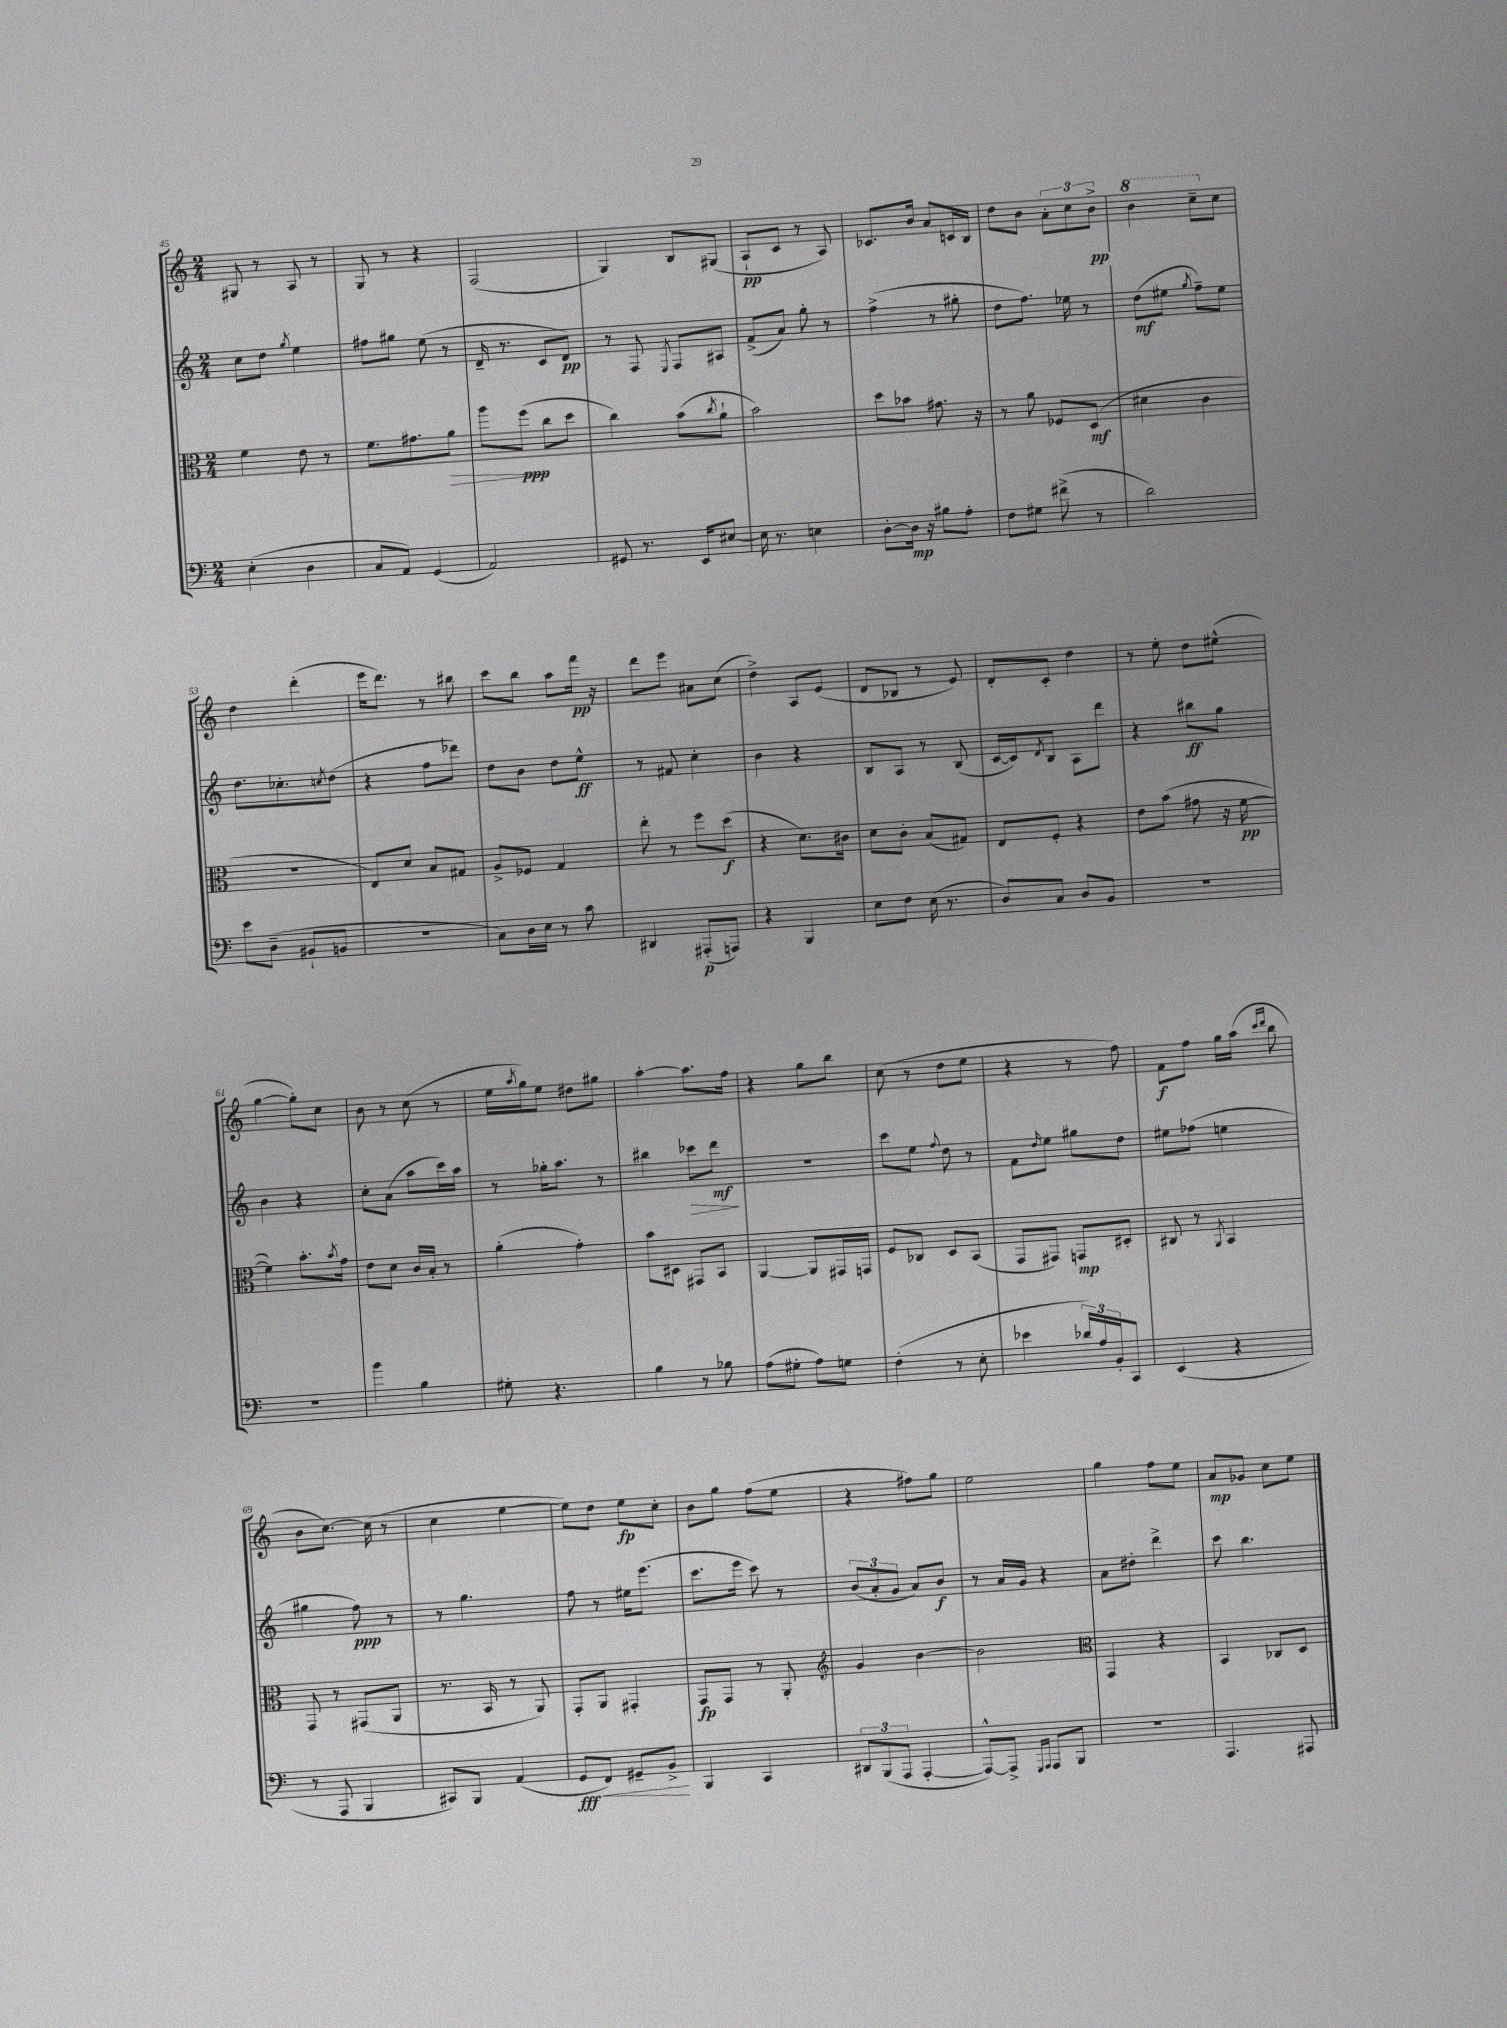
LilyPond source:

<<
\new StaffGroup <<
\new Staff = "s0" {
    \clef treble \key c \major \numericTimeSignature \time 2/4
    gis8 r8 a8 r8 |
    g8 r8 r4 |
    f2( |
    g4) b8 gis8( |
    a8-!\pp c'8 r8 a8) |
    ces'8. b'16 a'8 c'16 b16 |
    d''8 b'8 \tuplet 3/2 { a'8-. c''8 b'8->\pp } |
    \ottava #1 b''4 c'''8-- \ottava #0 c''8 |
    d''4 d'''4-.( |
    e'''16 d'''8.) r8 bis''8 |
    c'''8 b''8 a''8 f'''16\pp r16 |
    d'''8 e'''8 ais'8 c''8( |
    d''4->) a8 e'8( |
    d'8 bes8 r8 e'8) |
    d'8-. c'8-. d''4 |
    r8 e''8-. d''8 eis''8-^( |
    g''4~ g''8-.) c''8 |
    b'8 r8 c''8( r8 |
    e''16 \acciaccatura { a''8 } g''16) e''8 dis''8 gis''8 |
    a''4~-. a''8. f''16 |
    r4 g''8 b''8 |
    c''8( r8 d''8 e''8 |
    r4 r8 f''8) |
    f'8\f f''8 g''16 a''16( \grace { c'''16 d'''16 } b''8 |
    b'8 c''8.~) c''16( r8 |
    c''4 e''4~ |
    e''8) d''8 e''8\fp c''8-. |
    b'8 g''8 f''8( e''8 |
    r4 fis''8) g''8 |
    e''2 |
    g''4 f''8 e''8 |
    a'8\mp ges'8 c''8 e''8 \bar "|." |
}
\new Staff = "s1" {
    \clef treble \key c \major \numericTimeSignature \time 2/4
    c''8 d''8 \acciaccatura { g''8 } e''4 |
    fis''8 gis''8 e''8( r8 |
    d'16-- r8. c'8 d'8\pp) |
    r8 f8 \acciaccatura { e8 } f8 ais8 |
    f'8->( a'8) g''8-. r8 |
    f''4->( r8 gis''8-. |
    d''8 f''8.) ees''16 r8 |
    d''8\mf( eis''8 \acciaccatura { g''8 } f''8--) eis''8 |
    d''8. ces''8.-. \acciaccatura { c''8 } d''8( |
    r4 f''8 des'''8) |
    d''8 b'8 d''8 e''8-^\ff |
    r8 fis'8 c''4-. |
    b'4 r4 |
    b8 a8 r8 b8( |
    c'16~ c'16) \acciaccatura { d'8 } b8 a8 d'''8 |
    r4 bis''8\ff g''8 |
    b'4 r4 |
    c''8-. a'8( a''8 c'''16) a''16 |
    r8 ges''16-. a''8. r8 |
    bis''4 ces'''8\> d'''8\mf\! |
    R2 |
    c'''8 e''8 \appoggiatura { f''8 } d''8 r8 |
    f'8 \grace { d''16 } e''8 gis''8 d''8 |
    eis''8 fes''8( e''4 |
    gis''4 f''8\ppp) r8 |
    r8 g''4. |
    f''8 r8 eis''16 e'''8.( |
    c'''8. e'''16 c'''8) r8 |
    \tuplet 3/2 { b'8( a'8-. g'8 } a'8) b'8\f |
    r8 a'16 g'16 r4 |
    a'8 dis''8-. d'''4-> |
    c'''8 b''4. \bar "|." |
}
\new Staff = "s2" {
    \clef alto \key c \major \numericTimeSignature \time 2/4
    f'4 e'8 r8 |
    f'8. gis'8. a'8\> |
    a''8 f''8\ppp\!( c''8 d''8 |
    c''4) b'8( \acciaccatura { c''8 } a'8-! |
    b'2) |
    d''8 bes'8 gis'8. r16 |
    r8 a'8 fes8 d8\mf( |
    dis'4 c'4 |
    r2 |
    e8) d'8 b8 gis8 |
    a8-> fes8 g4 |
    e''8-. r8 f''8 d''8\f( |
    r4 d'8.) cis'16 |
    d'8 c'8-. b8( gis8) |
    e8 f8-. r4 |
    e'8 b'8( gis'8 r16 f'16~\pp |
    f'4) b'8.-. \acciaccatura { b'8 } g'16 |
    e'8 d'8 c'16 b16-. r8 |
    a'4-.( g'4-.) |
    b'8 dis8 gis,8 b,8 |
    a,4~ a,8 gis,16 g,16 |
    f8 ces8 d8 b,8( |
    g,8 gis,8) g,8\mp dis8-. |
    cis8 r8 \acciaccatura { a,8 } b,4 |
    g,8 r8 gis,8( a,8 |
    r8. b,16 r8 a,8) |
    g,8-. a,8 gis,4-. |
    g,8\fp g,8 r8 a,8-. |
    \clef treble g'4 b'4~ |
    b'2 |
    \clef alto g,4 r4 |
    b,4 ces8 d8 \bar "|." |
}
\new Staff = "s3" {
    \clef bass \key c \major \numericTimeSignature \time 2/4
    e4-.( d4 |
    c8 a,8) g,4( |
    a,2) |
    gis,8 r8. e,16 eis8~ |
    eis16 r8. e4 |
    d8~-. d16\mp r16 bis8 a8-. |
    f8 gis8 fis'8->( r8 |
    d'2) |
    e'8 d8--( bis,8-! b,8 |
    r2 |
    c8) d16 e16 r8 c'8 |
    dis,4 ais,,8-.\p( a,,8) |
    r4 b,,4 |
    e8 f8 e16( r8. |
    d8) c8 d8 b,8 |
    R2 |
    R2 |
    b'4 b4 |
    gis8-. r4. |
    b4 r8 bes8 |
    a8( gis8-. a8) g8 |
    f4-.( r8 e8-. |
    ees'4 \tuplet 3/2 { des'16) a16 b,16-. } c,8 |
    e,4( r4 |
    r8 a,,8 b,,4 |
    cis,8) b,,8 a,4( |
    g,8\fff\< f,8) gis,8-- b,8->\! |
    b,,4 c,4 |
    \tuplet 3/2 { dis,8 b,,8( a,,8 } a,,4~-. |
    a,,8~-^) a,,8-> \grace { g,,16 a,,16 } a,,8 b,,8 |
    r2 |
    a,,4. ais,,8 \bar "|." |
}
>>
>>
\layout { \context { \Score currentBarNumber = #45 } }
